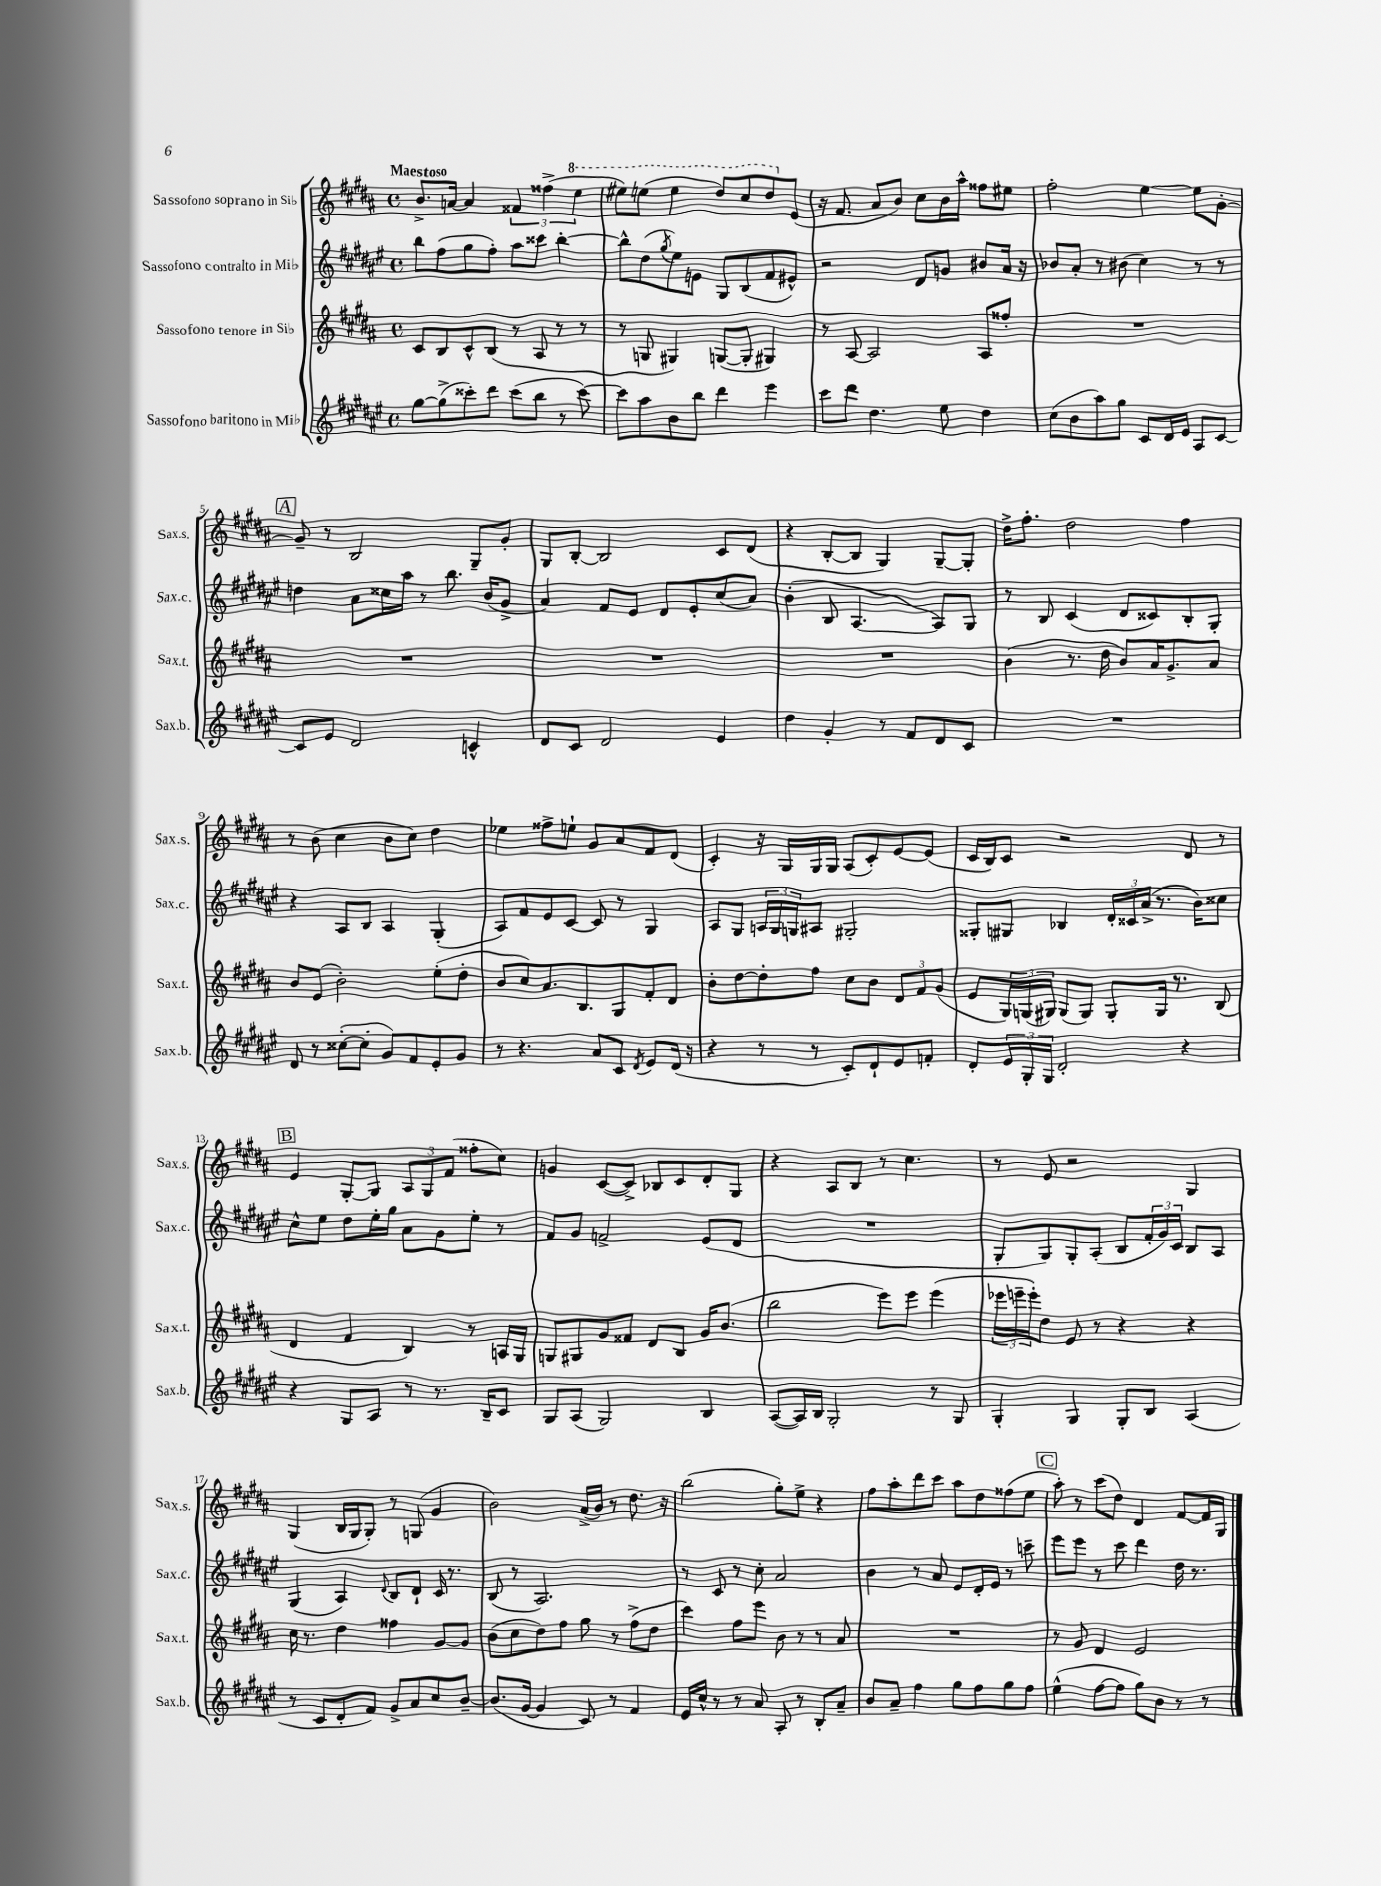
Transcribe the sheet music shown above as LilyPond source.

<<
\new StaffGroup <<
\new Staff = "s0" \with { instrumentName = "Sassofono soprano in Sib" shortInstrumentName = "Sax.s." } {
    \clef treble \key b \major \defaultTimeSignature \time 4/4 \tempo "Maestoso"
    b'8.-> a'16~ a'4 \tuplet 3/2 { fisis'4 fisis''4->( \ottava #1 e'''4 } |
    eis'''8) e'''8( e'''4 dis'''8) cis'''8 dis'''8 \ottava #0 e'8( |
    r16 fis'8. ais'8 b'8) cis''8 b'16 ais''16-^ fisis''8 eis''8 |
    fis''2-. e''4~ e''8 gis'8~-. |
    \mark \markup { \box "A" } gis'8-- r8 b2 gis8-- gis'8-. |
    gis8 b8~-. b2 cis'8 dis'8( |
    r4 b8~-. b8 gis4) gis8~-- gis8-. |
    dis''16-> fis''8.-. dis''2 fis''4 |
    r8 b'8( cis''4 b'8 cis''8) dis''4 |
    ees''4 fisis''8-> e''8-! gis'8 ais'8 fis'8 dis'8( |
    cis'4-.) r16 gis16 gis16 gis16 ais8( cis'8-.) e'8~ e'8( |
    cis'16 b16) cis'8 r2 dis'8 r8 |
    \mark \markup { \box "B" } e'4 gis8~-. gis8 \tuplet 3/2 { ais8 gis8 fis'8( } fisis''8-. cis''8) |
    g'4 cis'8~( cis'8->) bes8 cis'8 dis'8-. gis8 |
    r4 ais8 b8 r8 cis''4. |
    r8 e'8 r2 gis4 |
    gis4( b16 gis16 gis8-.) r8 g8( gis'4 |
    b'2) ais'16->( b'16) r8 dis''8. r16 |
    b''2( gis''8-.) e''8-> r4 |
    fis''8 ais''8-. dis'''8 cis'''8 ais''8 dis''8 fisis''8( e''8 |
    \mark \markup { \box "C" } ais''8-.) r8 cis'''8( dis''8) dis'4 fis'8~ fis'16 gis16 \bar "|." |
}
\new Staff = "s1" \with { instrumentName = "Sassofono contralto in Mib" shortInstrumentName = "Sax.c." } {
    \clef treble \key fis \major \defaultTimeSignature \time 4/4
    b''8 fis''8( gis''8 fis''8-.) ais''8 cisis'''8 b''4~-. |
    b''8-^ dis''8( \acciaccatura { gis''8 } eis''8) e'8 gis8 b8( fis'8 eis'8-^) |
    r2 dis'8 g'8 bis'8 ais'16 r16 |
    bes'8 ais'8-. r8 bis'8( cis''4) r8 r8 |
    \mark \markup { \box "A" } d''4 ais'8 cisis''16 ais''16 r8 b''8. b'16( gis'8-> |
    ais'4) fis'8 eis'8 dis'8 eis'8-. cis''8( ais'8) |
    b'4-.( b8 ais4.~ ais8) gis8 |
    r8 b8 cis'4( dis'8 cisis'8) b8-. gis8-. |
    r4 ais8 b8 ais4 gis4-.( |
    ais8) fis'8 eis'8 cis'8~ cis'8 r8 gis4 |
    ais8 gis8 \tuplet 3/2 { a16 gis16 g16 } ais8 gis2-. |
    gisis8-. gis8 bes4 \tuplet 3/2 { dis'16-. cisis'16 ais'16->( } r8. b'16) cisis''8 |
    \mark \markup { \box "B" } cis''8-^ eis''8 dis''8 eis''16-. gis''16 ais'8 gis'8 eis''8-. r8 |
    fis'8 gis'8 f'2-> eis'8( dis'8 |
    R1 |
    gis8-. gis8) gis8-. ais8-.( b8 \tuplet 3/2 { fis'16-. gis'16) cis'16 } b8 ais8 |
    gis4( ais4) \appoggiatura { dis'8 } b8 dis'8-! cis'16 r8. |
    b8( r8 ais2.) |
    r8 cis'8 r8 cis''8-. ais'2 |
    b'4 r8 ais'8 eis'8 dis'16-. eis'16 r8 c'''8-- |
    \mark \markup { \box "C" } eis'''8 eis'''8 r8 cis'''8 dis'''4 dis''16 r8. \bar "|." |
}
\new Staff = "s2" \with { instrumentName = "Sassofono tenore in Sib" shortInstrumentName = "Sax.t." } {
    \clef treble \key b \major \defaultTimeSignature \time 4/4
    cis'8 b8 cis'8-^ b8( r8 ais8 r8 r8 |
    r8 g8 gis4) g8~( g8-. gis4) |
    r8 ais8~ ais2 ais8 fisis''8-. |
    R1 |
    \mark \markup { \box "A" } R1 |
    R1 |
    R1 |
    b'4( r8. dis''16 b'8) ais'16 gis'8.-> ais'8 |
    b'8 e'8( b'2-.) e''8-.( dis''8-. |
    b'8 cis''8) ais'8. b8. gis8 fis'8-. dis'8 |
    b'8-. dis''8~ dis''8-. fis''8 cis''8 b'8 \tuplet 3/2 { dis'8 fis'8 gis'8( } |
    e'8 \tuplet 3/2 { gis16) g16( gis16) } gis8( gis8) gis8-. gis16 r8. b8( |
    \mark \markup { \box "B" } dis'4 fis'4 b4) r8 a16 gis16 |
    g8 gis8 gis'8 fisis'8 dis'8 b8 gis'16 b'8.( |
    b''2 e'''8) e'''8 e'''4( |
    \tuplet 3/2 { ees'''16 e'''16-- e'''16-.) } dis''8 e'8 r8 r4 r4 |
    cis''16 r8. dis''4 fisis''4 gis'8~ gis'8 |
    b'8( cis''8 dis''8) fis''8 gis''8 r8 fis''8->( dis''8 |
    cis'''4) fis''8 e'''8 b'8 r8 r8 ais'8 |
    R1 |
    \mark \markup { \box "C" } r8 gis'8 dis'4 e'2 \bar "|." |
}
\new Staff = "s3" \with { instrumentName = "Sassofono baritono in Mib" shortInstrumentName = "Sax.b." } {
    \clef treble \key fis \major \defaultTimeSignature \time 4/4
    gis''8~ gis''8->( cisis'''8-.) dis'''8 cisis'''8( b''8 r8 cisis'''8~) |
    cisis'''8 ais''8 b'8 b''8 dis'''4 eis'''4 |
    cis'''8 dis'''8 dis''4. eis''8 dis''4 |
    cis''8( b'8 ais''8) gis''8 cis'8 dis'16 eis'16 ais8 cis'8~ |
    \mark \markup { \box "A" } cis'8 eis'8 dis'2 c'4-^ |
    dis'8 cis'8 dis'2 eis'4 |
    dis''4 gis'4-. r8 fis'8 dis'8 cis'8 |
    R1 |
    dis'8 r8 cisis''8~-.( cisis''8-. gis'8) fis'8 eis'8-. gis'8 |
    r8 r4. ais'8 cis'8 \acciaccatura { dis'8 } eis'8 dis'16( r16 |
    r4 r8 r8 cis'8-.) dis'8-! eis'8 f'8-. |
    dis'8-. \tuplet 3/2 { eis'16 gis16-. gis16 } dis'2-. r4 |
    \mark \markup { \box "B" } r4 gis8 ais8 r8 r8. b16-- cis'8 |
    gis8 ais8( gis2) b4 |
    ais8~( ais16) b16 gis2-. r8 gis8 |
    gis4-. gis4 gis8-. b8 ais4( |
    r8 cis'8 dis'8-. fis'8) gis'8-> ais'8 cis''8 b'8~-- |
    b'8.( gis'16~ gis'4 cis'8) r8 fis'4 |
    eis'16 cis''16-^ r8 r8 ais'8 ais8-. r8 b8-. ais'8-- |
    b'8 ais'8-- fis''4 gis''8 fis''8 gis''8 fis''8 |
    \mark \markup { \box "C" } eis''4-^( fis''8~ fis''8 gis''8) b'8 r8 r8 \bar "|." |
}
>>
>>
